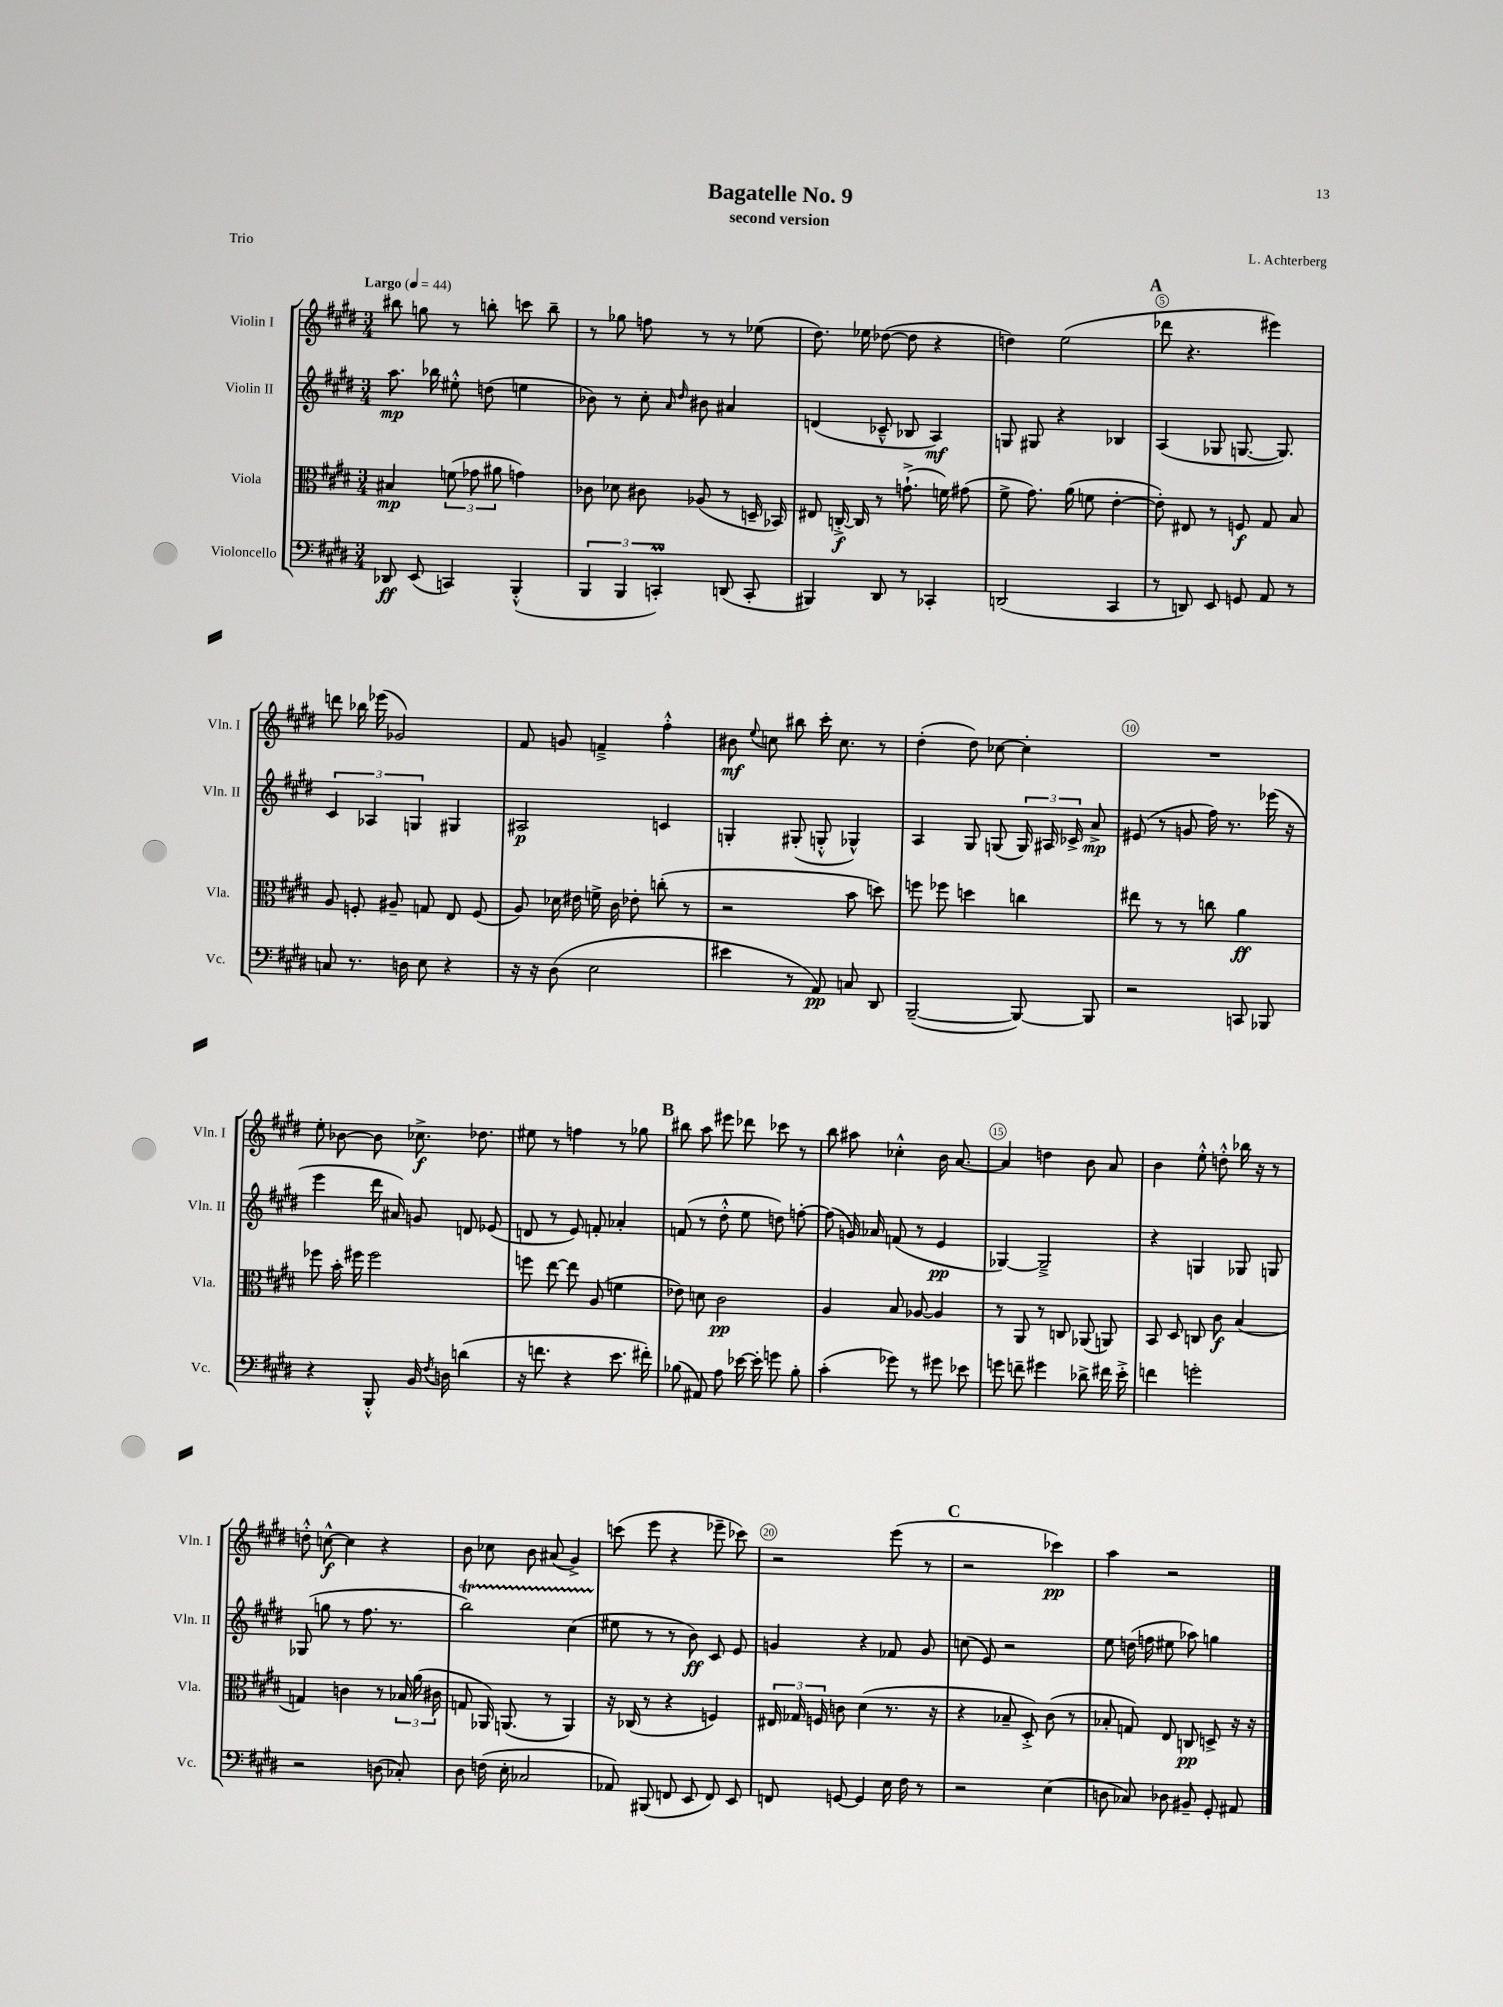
\header { title = "Bagatelle No. 9" composer = "L. Achterberg" subtitle = "second version" piece = "Trio" }
<<
\new StaffGroup <<
\new Staff = "s0" \with { instrumentName = "Violin I" shortInstrumentName = "Vln. I" } {
    \clef treble \key e \major \numericTimeSignature \time 3/4 \tempo "Largo" 4 = 44
    \autoBeamOff bis''8 g''8 r8 b''8-. c'''8 b''8-- |
    r8 ges''8 f''8 r8 r8 ees''8( |
    dis''8.) ees''16 des''8~( des''8 r4 |
    d''4) e''2( |
    \mark \markup { \bold "A" } des'''8 r4. eis'''4) |
    d'''8 bes''16 ees'''16( ges'2) |
    fis'8 g'8 f'4---> fis''4-.-^ |
    bis'8\mf \appoggiatura { e''8 } c''8 bis''8 cis'''16-. c''8. r8 |
    dis''4-.( dis''8) ces''8~ ces''4-. |
    R2. |
    e''8-. bes'8~ bes'8 ces''8.->\f des''8. |
    eis''8 r8 f''4 r8 ges''8 |
    \mark \markup { \bold "B" } bis''8 a''8 eis'''8 des'''8 ces'''8 r8 |
    b''8 ais''8 ces''4-.-^ b'16 a'8.~ |
    a'4 d''4 b'8 a'8 |
    b'4 e''8-.-^ d''8-.-^ bes''16 r16 r8 |
    d''8-.-^ c''8~-^\f c''4 r4 |
    b'8 ces''8 b'8 ais'8( gis'4->) |
    c'''8( e'''8 r4 ees'''8-- ces'''8) |
    r2 e'''8( r8 |
    \mark \markup { \bold "C" } r2 ces'''4\pp) |
    a''4 r2 \bar "|." |
}
\new Staff = "s1" \with { instrumentName = "Violin II" shortInstrumentName = "Vln. II" } {
    \clef treble \key e \major \numericTimeSignature \time 3/4
    \autoBeamOff a''8.\mp bes''16 eis''8-.-^ d''8( e''4 |
    bes'8) r8 cis''8-. \grace { a'16 dis''16 } bis'8 ais'4 |
    d'4( ces'8---^ bes8 a4\mf) |
    g8 gis8 r4 bes4 |
    \mark \markup { \bold "A" } a4( ges8 g8.~ g8.) |
    \tuplet 3/2 { cis'4 aes4 g4 } gis4 |
    ais2\p c'4 |
    g4-. gis8-.( g8-.-^ ges4-^) |
    a4 gis8 g8( \tuplet 3/2 { g16) ais16 ces'16-> } a'8->\mp |
    eis'8( r8 g'8 fis''16) r8. ees'''16( r16 |
    e'''4 dis'''16 ais'16) g'8 d'8 ees'8( |
    d'8 r8 e'8) f'8-. aes'4-. |
    \mark \markup { \bold "B" } f'8( r8 dis''8-.-^ e''8 d''8) f''8~-. |
    f''8( g'16) aes'16 f'8( r8 e'4\pp |
    ges4~) ges2---> |
    r4 g4 ges8 g8 |
    ges8( g''8 r8 fis''8. r8. |
    b''2\startTrillSpan) cis''4( |
    eis''8\stopTrillSpan r8 r8 b'8\ff) cis'8 e'8 |
    g'4 r4 fes'8 g'8 |
    \mark \markup { \bold "C" } c''8( e'8) r2 |
    e''8 d''16( f''16 eis''8 aes''8) g''4 \bar "|." |
}
\new Staff = "s2" \with { instrumentName = "Viola" shortInstrumentName = "Vla." } {
    \clef alto \key e \major \numericTimeSignature \time 3/4
    \autoBeamOff bis4\mp \tuplet 3/2 { f'8( ges'8 ais'8 } g'4) |
    ces'8 des'8 cis'8 aes8( r8 d16-- bes,16) |
    eis8 c16~-.->\f c16 r8 g'8.-!->( f'16) gis'8( |
    fis'8-> gis'8.) a'16( f'8 e'4~-. |
    \mark \markup { \bold "A" } e'8-.) eis8 r8 f8\f gis8 b8 |
    a8 f8-. ais8-- g8 e8 f8( |
    a8) des'16 eis'16 f'16-> cis'16 ees'8-. c''8-.( r8 |
    r2 b'8 d''8) |
    f''8 fes''8 d''4 c''4 |
    eis''8 r8 r8 c''8 a'4\ff |
    fes''8 b'16-. fis''16 fis''2 |
    f''8 e''8~ e''8 a8( f'4 |
    \mark \markup { \bold "B" } ees'8) d'8 cis'2\pp |
    a4 b8 aes8~ aes4 |
    r8 a,8 r8 c8 aes,8( a,8) |
    b,8 dis8 c8 cis'8\f b4( |
    g4) c'4 r8 \tuplet 3/2 { bes16 a'16( cis'16 } |
    g8 aes,16) a,8.( r8 a,4) |
    r16 ces16( r8 r4 f4) |
    \tuplet 3/2 { eis16 ges16 f16 } c'8 dis'4( r8. r16 |
    \mark \markup { \bold "C" } r4 bes8-- dis8-.->) cis'8( r8 |
    bes8-. g8) e8 c8\pp d8-> r16 r16 \bar "|." |
}
\new Staff = "s3" \with { instrumentName = "Violoncello" shortInstrumentName = "Vc." } {
    \clef bass \key e \major \numericTimeSignature \time 3/4
    \autoBeamOff des,8\ff e,8( c,4) b,,4-.-^( |
    \tuplet 3/2 { b,,4 b,,4 c,4-.\prall) } d,8( c,8-. |
    bis,,4) dis,8 r8 ces,4-. |
    d,2( cis,4 |
    \mark \markup { \bold "A" } r8 d,8) e,8 g,8 a,8 r8 |
    c8 r8. d16 e8 r4 |
    r16 r16 dis8( e2 |
    eis'4 r8 a,8\pp) c8 dis,8 |
    b,,2~--( b,,8~) b,,8 |
    r2 c,8 bes,,8 |
    r4 b,,8-.-^ b,16 \acciaccatura { fis8 } d16 d'4( |
    r16 f'8. r4 e'8. fis'16-.) |
    \mark \markup { \bold "B" } bes8( ais,8) a8 ees'16~ ees'16-. g'8 bes8-. |
    cis'4-.( ges'8) r8 gis'8 ees'8 |
    g'8 f'8-- gis'4 des'8-> fis'16 e'16-.-> |
    f'4 g'2-. |
    r2 d8( ces8-.) |
    dis8 f16( e16-. ces2 |
    aes,8) bis,,8( f,8 e,8 f,8) e,8 |
    f,8 g,8~ g,4 e16 fis16 r8 |
    \mark \markup { \bold "C" } r2 e4( |
    d8 ces8) des8 bis,8-- gis,8-. ais,8 \bar "|." |
}
>>
>>
\layout { \context { \Score \override BarNumber.break-visibility = ##(#f #t #t) barNumberVisibility = #(every-nth-bar-number-visible 5) \override BarNumber.stencil = #(make-stencil-circler 0.1 0.3 ly:text-interface::print) } }
